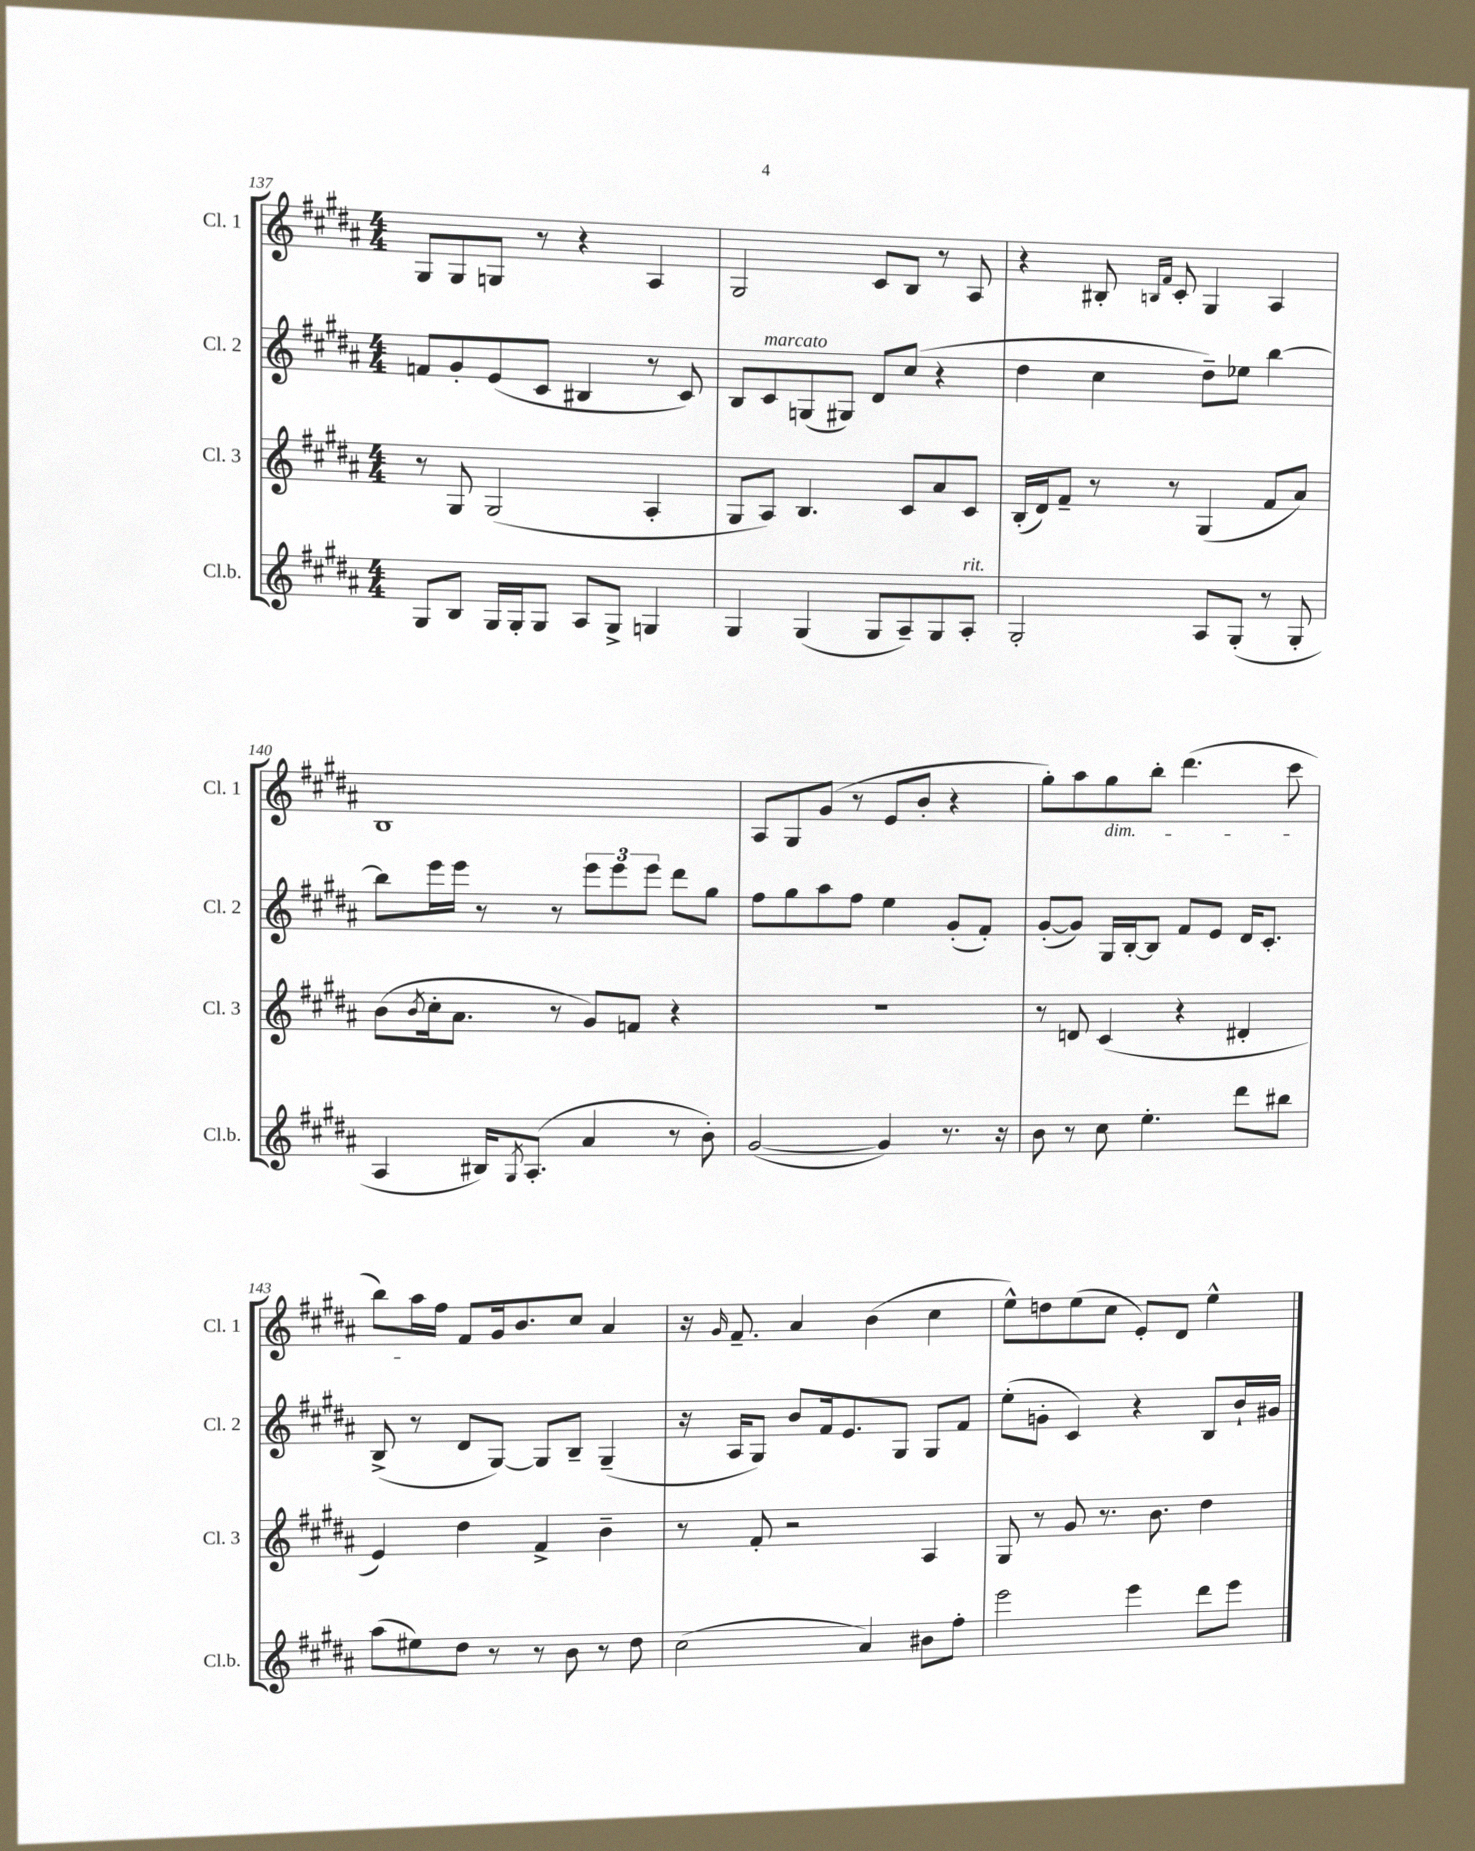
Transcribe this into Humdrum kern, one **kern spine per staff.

**kern	**kern	**kern	**kern
*part4	*part3	*part2	*part1
*staff4	*staff3	*staff2	*staff1
*I"Cl.b.	*I"Cl. 3	*I"Cl. 2	*I"Cl. 1
*I'Cl.b.	*I'Cl. 3	*I'Cl. 2	*I'Cl. 1
*clefG2	*clefG2	*clefG2	*clefG2
*k[f#c#g#d#a#]	*k[f#c#g#d#a#]	*k[f#c#g#d#a#]	*k[f#c#g#d#a#]
*M4/4	*M4/4	*M4/4	*M4/4
=137	=137	=137	=137
8G#/L	8r	8fn/L	8G#/L
8B/J	8G#/	8g#'/	8G#/
16G#/LL	(2G#/	(8e/	8Gn/J
16G#'/J	.	.	.
8G#/J	.	8c#/J	8r
8A#/L	.	4B#X/	4r
8G#^/J	.	.	.
4Gn/	4A#'/	8r	4A#/
.	.	8c#/)	.
=138	=138	=138	=138
4G#/	8G#/L	8B/L	2G#/
!	!	!LO:TX:a:i:t=marcato	!
.	8A#/J)	8c#/	.
(4G#/	4.B/	(8Gn/	.
.	.	8G#X/J)	.
8G#/L	.	8d#/L	8c#/L
8A#~/)	8c#/L	(8cc#/J	8B/J
8G#/	8a#/	4r	8r
!LO:TX:a:i:t=rit.	!	!	!
8A#'/J	8c#/J	.	8A#/
=139	=139	=139	=139
2G#'/	(16B'/LL	4dd#\	4r
.	16d#/J)	.	.
.	8f#~/J	.	.
.	8r	4cc#\	8B#X'/
.	.	.	16qqBn/LL
.	.	.	16qqf#/JJ
.	8r	.	8c#'/
8A#/L	(4G#/	8dd#~\L)	4G#/
(8G#'/J	.	8ee-X\J	.
8r	8f#/L	[4bb\	4A#/
8G#'/	8a#/J)	.	.
!!LO:LB:g=z
=140	=140	=140	=140
4A#/	(8b\L	8bb\L]	1B
.	8qb/	.	.
.	16cc#'\k	16eee\L	.
.	8.a#\J	16eee\JJ	.
16B#X/KL)	.	8r	.
8qG#/	.	.	.
(8.A#'/J	.	.	.
.	8r	8r	.
4a#/	8g#/L)	12eee\L	.
.	.	12eee\	.
.	8fn/J	.	.
.	.	12eee\J	.
8r	4r	8ddd#\L	.
8b'\)	.	8gg#\J	.
=141	=141	=141	=141
([2g#/	1r	8ff#\L	8A#/L
.	.	8gg#\	8G#/
.	.	8aa#\	(8g#/J
.	.	8ff#\J	8r
4g#/])	.	4ee\	8e/L
.	.	.	8b'/J
8.r	.	(8g#'/L	4r
.	.	8f#'/J)	.
16r	.	.	.
=142	=142	=142	=142
8b\	8r	([8g#'/L	8gg#'\L)
8r	8dn/	8g#/J])	8aa#\
!	!	!	!LO:TX:b:i:t=dim.
8cc#\	(4c#/	16G#/LL	8gg#\
.	.	[16B'/J	.
4.ee'\	.	8B/J]	8bb'\J
.	4r	8f#/L	(4.ddd#\
.	.	8e/J	.
8ddd#\L	4d#X'/	16d#/KL	.
.	.	8.c#'/J	.
8bb#X\J	.	.	8ccc#\
!!LO:LB:g=z
=143	=143	=143	=143
(8aa#\L	4e/)	(8B^/	8bb\L)
8ee#X\)	.	8r	16aa#\L
.	.	.	16ff#\JJ
8dd#\J	4dd#\	8d#/L	8f#/L
8r	.	[8G#/J)	16g#/k
.	.	.	8.b/
8r	4f#^/	8G#/L]	.
8b\	.	8B~/J	8cc#/J
8r	4b~\	(4G#~/	4a#/
8dd#\	.	.	.
=144	=144	=144	=144
(2cc#\	8r	16r	16r
.	.	.	16qqg#/
.	.	16A#/KL	8.f#~/
.	8f#'/	8G#/J)	.
.	2r	8b/L	4a#/
.	.	16f#/k	.
.	.	8.e/	.
4a#/)	.	.	(4b\
.	.	8G#/J	.
8b#X\L	4A#/	8G#/L	4cc#\
8ff#'\J	.	8f#/J	.
=145	=145	=145	=145
2eee\	8G#/	(8ee'\L	8ee^^\L)
.	8r	8gn'\J	8ddn\
.	8g#/	4c#/)	(8ee\
.	8.r	.	8cc#\J
4eee\	.	4r	8e'/L)
.	8.b\	.	.
.	.	.	8d#/J
8ddd#\L	4dd#\	8B/L	4ee^^\
8eee\J	.	16b`/L	.
.	.	16g#X/JJ	.
==	==	==	==
*-	*-	*-	*-
